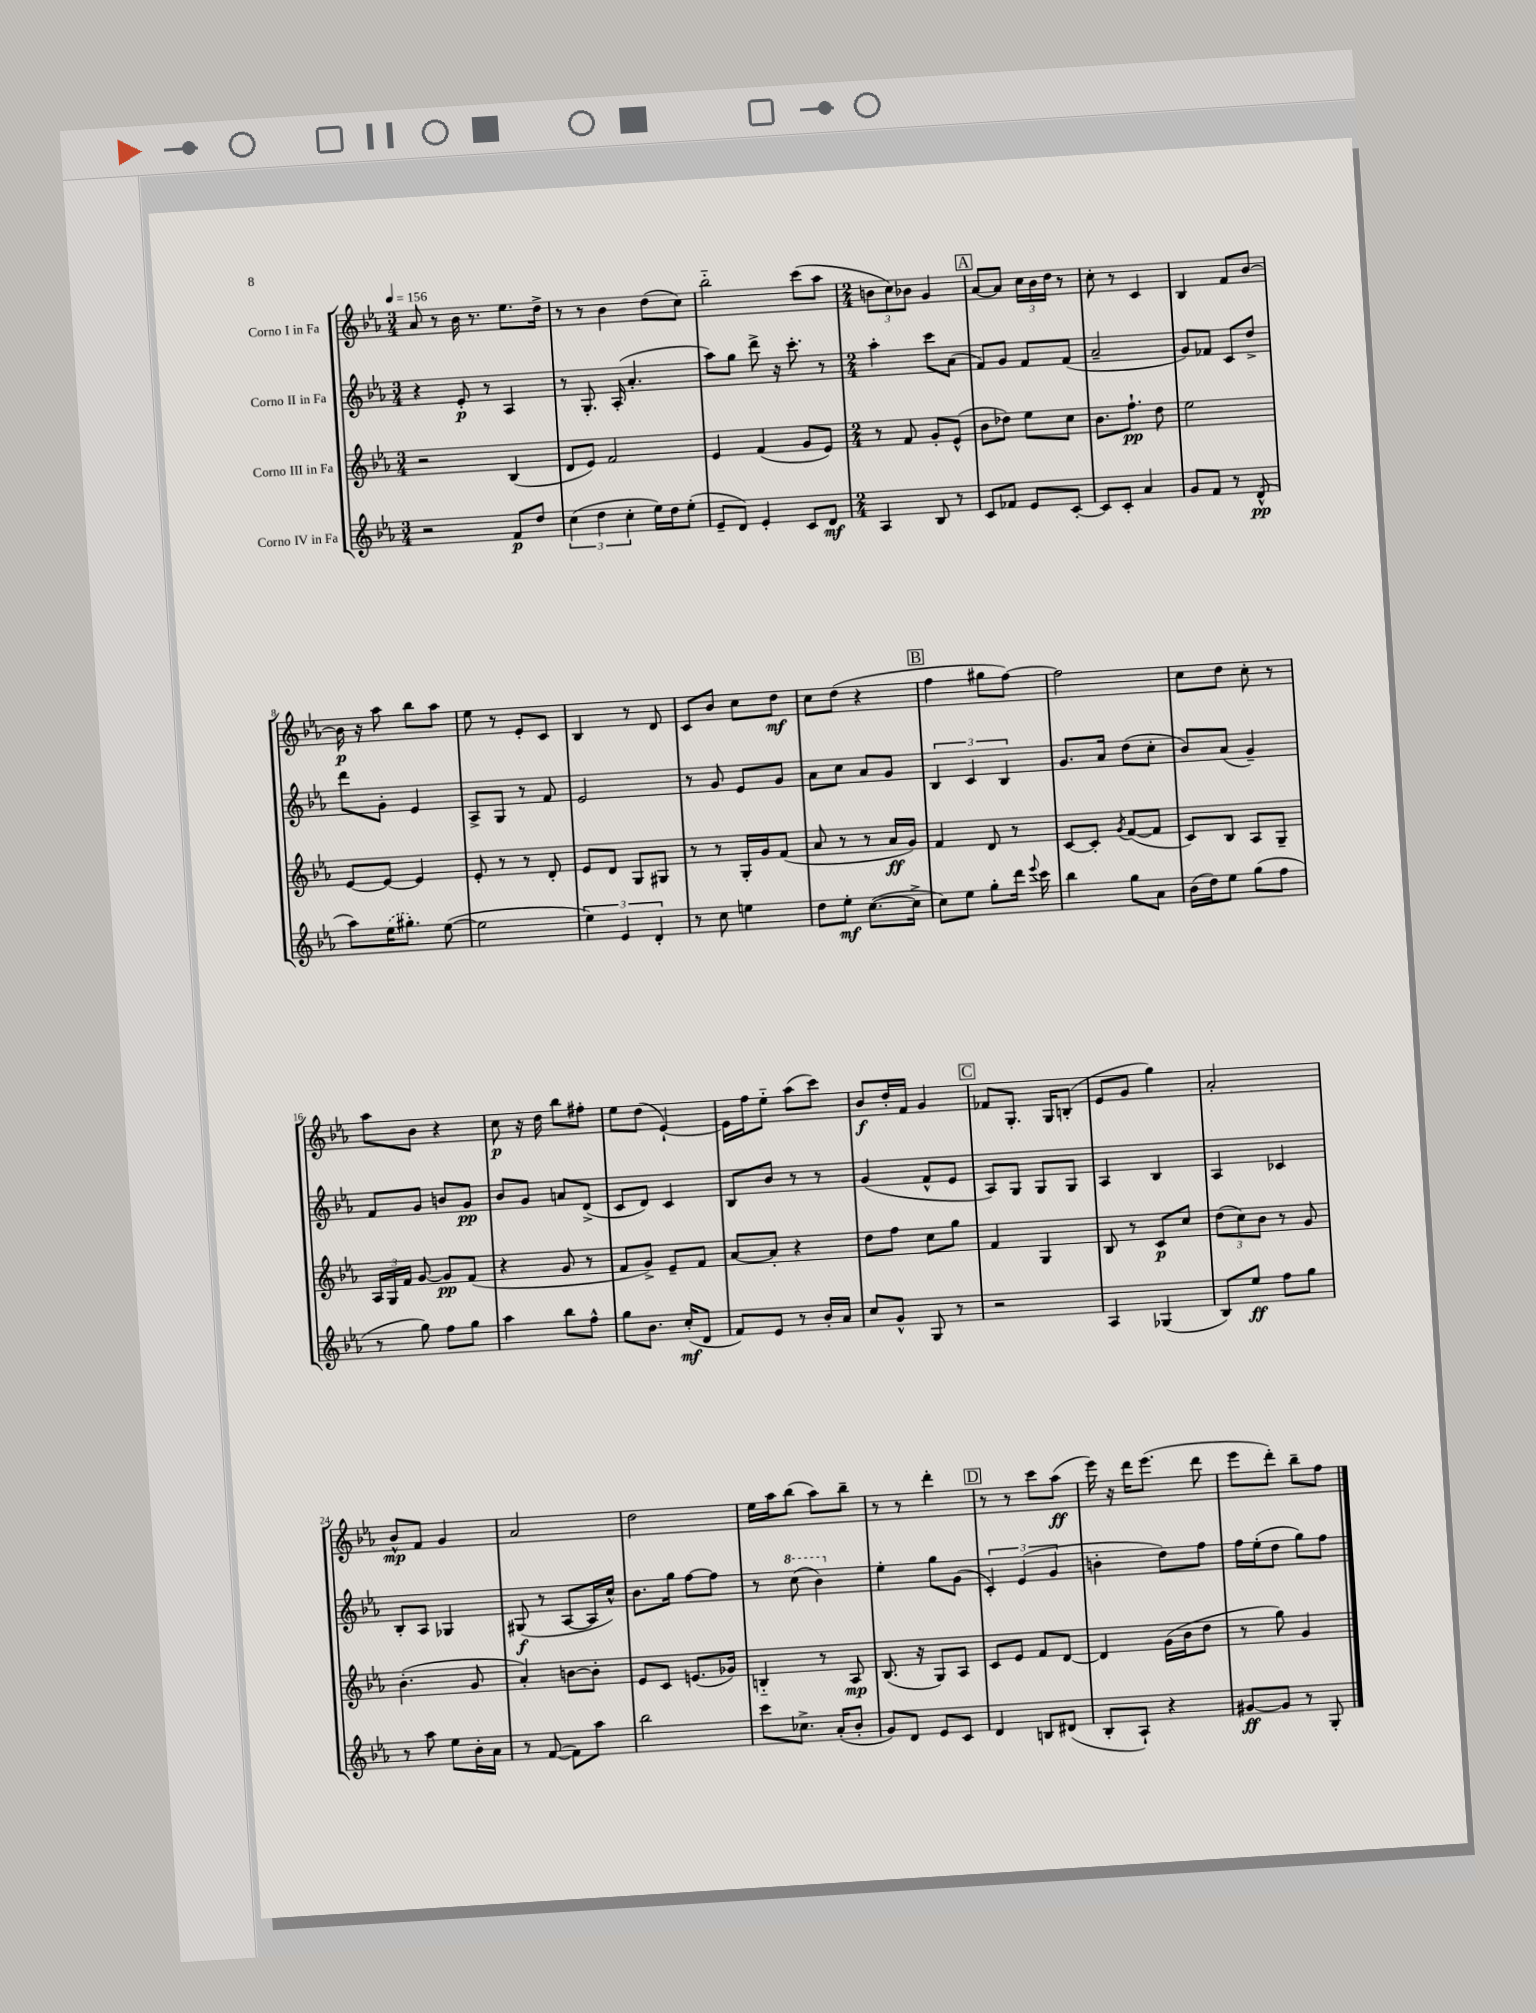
<<
\new StaffGroup <<
\new Staff = "s0" \with { instrumentName = "Corno I in Fa" } {
    \clef treble \key ees \major \numericTimeSignature \time 3/4 \tempo 4 = 156
    \autoBeamOff aes'8 r8 bes'16 r8. ees''8.[ d''16]-> |
    r8 r8 bes'4 d''8[( c''8]) |
    bes''2-_ c'''8[( aes''8] |
    \numericTimeSignature \time 2/4 \tuplet 3/2 { b'8[ c''8) bes'8] } g'4 |
    \mark \markup { \box "A" } aes'8[~ aes'8] \tuplet 3/2 { c''16[ bes'16 d''16] } r8 |
    c''8-. r8 c'4 |
    bes4 f'8[ bes'8]~ |
    bes'16\p r16 aes''8 bes''8[ aes''8] |
    ees''8 r8 ees'8[-. c'8] |
    bes4 r8 d'8 |
    c'8[ bes'8] c''8[ d''8]\mf |
    c''8[ d''8]( r4 |
    \mark \markup { \box "B" } f''4 gis''8[ f''8]~) |
    f''2 |
    c''8[ d''8] c''8-. r8 |
    aes''8[ bes'8] r4 |
    c''8\p r16 d''16 bes''8[ fis''8]-. |
    ees''8[ d''8]( ees'4~-!) |
    ees'16[ f''16 ees''8]-_ aes''8[( c'''8]) |
    bes'8[\f d''16-. f'16] g'4 |
    \mark \markup { \box "C" } fes'8[ g8.]-. g16[ b8]-.( |
    ees'8[ g'8] g''4) |
    aes'2-. |
    bes'8[-^\mp f'8] g'4 |
    aes'2 |
    d''2 |
    ees''16[ aes''16 bes''8]( aes''8[) bes''8]-- |
    r8 r8 d'''4-. |
    \mark \markup { \box "D" } r8 r8 c'''8[ aes''8]\ff( |
    ees'''16) r16 d'''16[ ees'''8.]( d'''8 |
    ees'''8[ d'''8]-.) bes''8[-- f''8] \bar "|." |
}
\new Staff = "s1" \with { instrumentName = "Corno II in Fa" } {
    \clef treble \key ees \major \numericTimeSignature \time 3/4
    \autoBeamOff r4 ees'8-.\p r8 aes4 |
    r8 g8.-. aes16-.( aes'4.-. |
    aes''8[) g''8] d'''8-> r16 c'''8.-. r8 |
    \numericTimeSignature \time 2/4 aes''4-. c'''8[ aes'8]( |
    \mark \markup { \box "A" } f'8[) g'8] f'8[ f'8]( |
    aes'2-- |
    g'8[) fes'8] c'8[ d''8]-> |
    d'''8[ g'8]-. ees'4 |
    aes8[-> g8] r8 f'8 |
    ees'2 |
    r8 g'8 ees'8[ g'8] |
    aes'8[ c''8] aes'8[ g'8] |
    \mark \markup { \box "B" } \tuplet 3/2 { bes4 c'4 bes4 } |
    g'8.[ aes'16] d''8[( c''8]-. |
    bes'8[) aes'8]( g'4--) |
    f'8[ g'8] b'8[ g'8]\pp |
    bes'8[ g'8] a'8[ d'8]->( |
    c'8[ d'8]) c'4 |
    bes8[ bes'8] r8 r8 |
    g'4( f'8[-^ ees'8] |
    \mark \markup { \box "C" } aes8[) g8] g8[ g8] |
    aes4 bes4 |
    aes4 ces'4 |
    bes8[-. aes8] ges4 |
    gis8\f( r8 aes8[~ aes16 c''16]-^) |
    bes'8.[ g''16] f''8[~ f''8] |
    r8 \ottava #1 c'''8( bes''4) \ottava #0 |
    ees''4-. g''8[ g'8]( |
    \mark \markup { \box "D" } \tuplet 3/2 { c'4-.) ees'4( g'4 } |
    b'4-. d''8[) f''8] |
    f''16[ ees''16-.( d''8] g''8[) f''8] \bar "|." |
}
\new Staff = "s2" \with { instrumentName = "Corno III in Fa" } {
    \clef treble \key ees \major \numericTimeSignature \time 3/4
    \autoBeamOff r2 bes4( |
    d'8[ ees'8]) f'2 |
    ees'4 f'4( g'8[ ees'8]) |
    \numericTimeSignature \time 2/4 r8 f'8 g'8[-. ees'8]-^( |
    \mark \markup { \box "A" } bes'8[ des''8]) ees''8[ c''8] |
    bes'8.[ f''8.]-!\pp d''8 |
    ees''2 |
    ees'8[~ ees'8]~ ees'4 |
    ees'8-. r8 r8 d'8-. |
    ees'8[ d'8] g8[ gis8] |
    r8 r8 g16[-. g'16 f'8]( |
    aes'8 r8 r8 aes'16[\ff g'16]) |
    \mark \markup { \box "B" } f'4 d'8 r8 |
    c'8[~ c'8]-. \acciaccatura { g'8 } f'8[~( f'8] |
    c'8[) bes8] aes8[ g8]-- |
    \tuplet 3/2 { aes16[ g16 f'16] } g'8~ g'8[\pp f'8]( |
    r4 g'8 r8 |
    f'8[ g'8]->) ees'8[-- f'8] |
    aes'8[~ aes'8]-. r4 |
    d''8[ f''8] c''8[ g''8] |
    \mark \markup { \box "C" } f'4 g4 |
    bes8 r8 c'8[\p c''8] |
    \tuplet 3/2 { d''8[( c''8) bes'8] } r8 g'8 |
    bes'4.-.( g'8 |
    aes'4-.) b'8[~ b'8]-. |
    ees'8[ c'8] e'8.[( ges'16]) |
    b4-_ r8 aes8\mp |
    bes8.( r16 g8[) aes8] |
    \mark \markup { \box "D" } c'8[ ees'8] f'8[ d'8]~ |
    d'4 g'16[( bes'16 d''8] |
    r8 g''8) g'4 \bar "|." |
}
\new Staff = "s3" \with { instrumentName = "Corno IV in Fa" } {
    \clef treble \key ees \major \numericTimeSignature \time 3/4
    \autoBeamOff r2 f'8[\p d''8] |
    \tuplet 3/2 { c''4( d''4 c''4-. } ees''16[) d''16 ees''8]-.( |
    ees'8[-- d'8]) ees'4-. c'8[ d'8]\mf |
    \numericTimeSignature \time 2/4 aes4 bes8 r8 |
    \mark \markup { \box "A" } c'8[ fes'8] ees'8[ c'8]~-. |
    c'8[ c'8]-. aes'4 |
    g'8[ f'8] r8 d'8-^\pp( |
    aes''8[) \once \slurDashed ees''16( gis''8.]-.) ees''8~( |
    ees''2 |
    \tuplet 3/2 { ees''4) ees'4 d'4-. } |
    r8 c''8 e''4 |
    d''8[ ees''8]-.\mf c''8.[~( c''16]-> |
    \mark \markup { \box "B" } c''8[) ees''8] g''8[-. d'''16] \appoggiatura { ees'''8 } c'''16 |
    bes''4 g''8[ aes'8] |
    bes'16[( d''16) ees''8] g''8[( f''8] |
    r8 g''8) f''8[ g''8] |
    aes''4 bes''8[ f''8]-^ |
    g''8[ bes'8.] c''16[-.\mf( d'8] |
    f'8[) ees'8] r8 bes'16[-. aes'16] |
    c''8[ g'8]-^ g8 r8 |
    \mark \markup { \box "C" } r2 |
    aes4 ges4( |
    bes8[) ees''8]\ff f''8[ g''8] |
    r8 aes''8 ees''8[ bes'16-. aes'16] |
    r8 f'8~( f'8[) aes''8] |
    bes''2 |
    c'''8[ ces''8.]-> aes'16[-.( bes'8]-. |
    g'8[) d'8] ees'8[ c'8] |
    \mark \markup { \box "D" } d'4 b8[ dis'8]( |
    bes8[-. aes8]-!) r4 |
    gis'8[~\ff gis'8] r8 g8-. \bar "|." |
}
>>
>>
